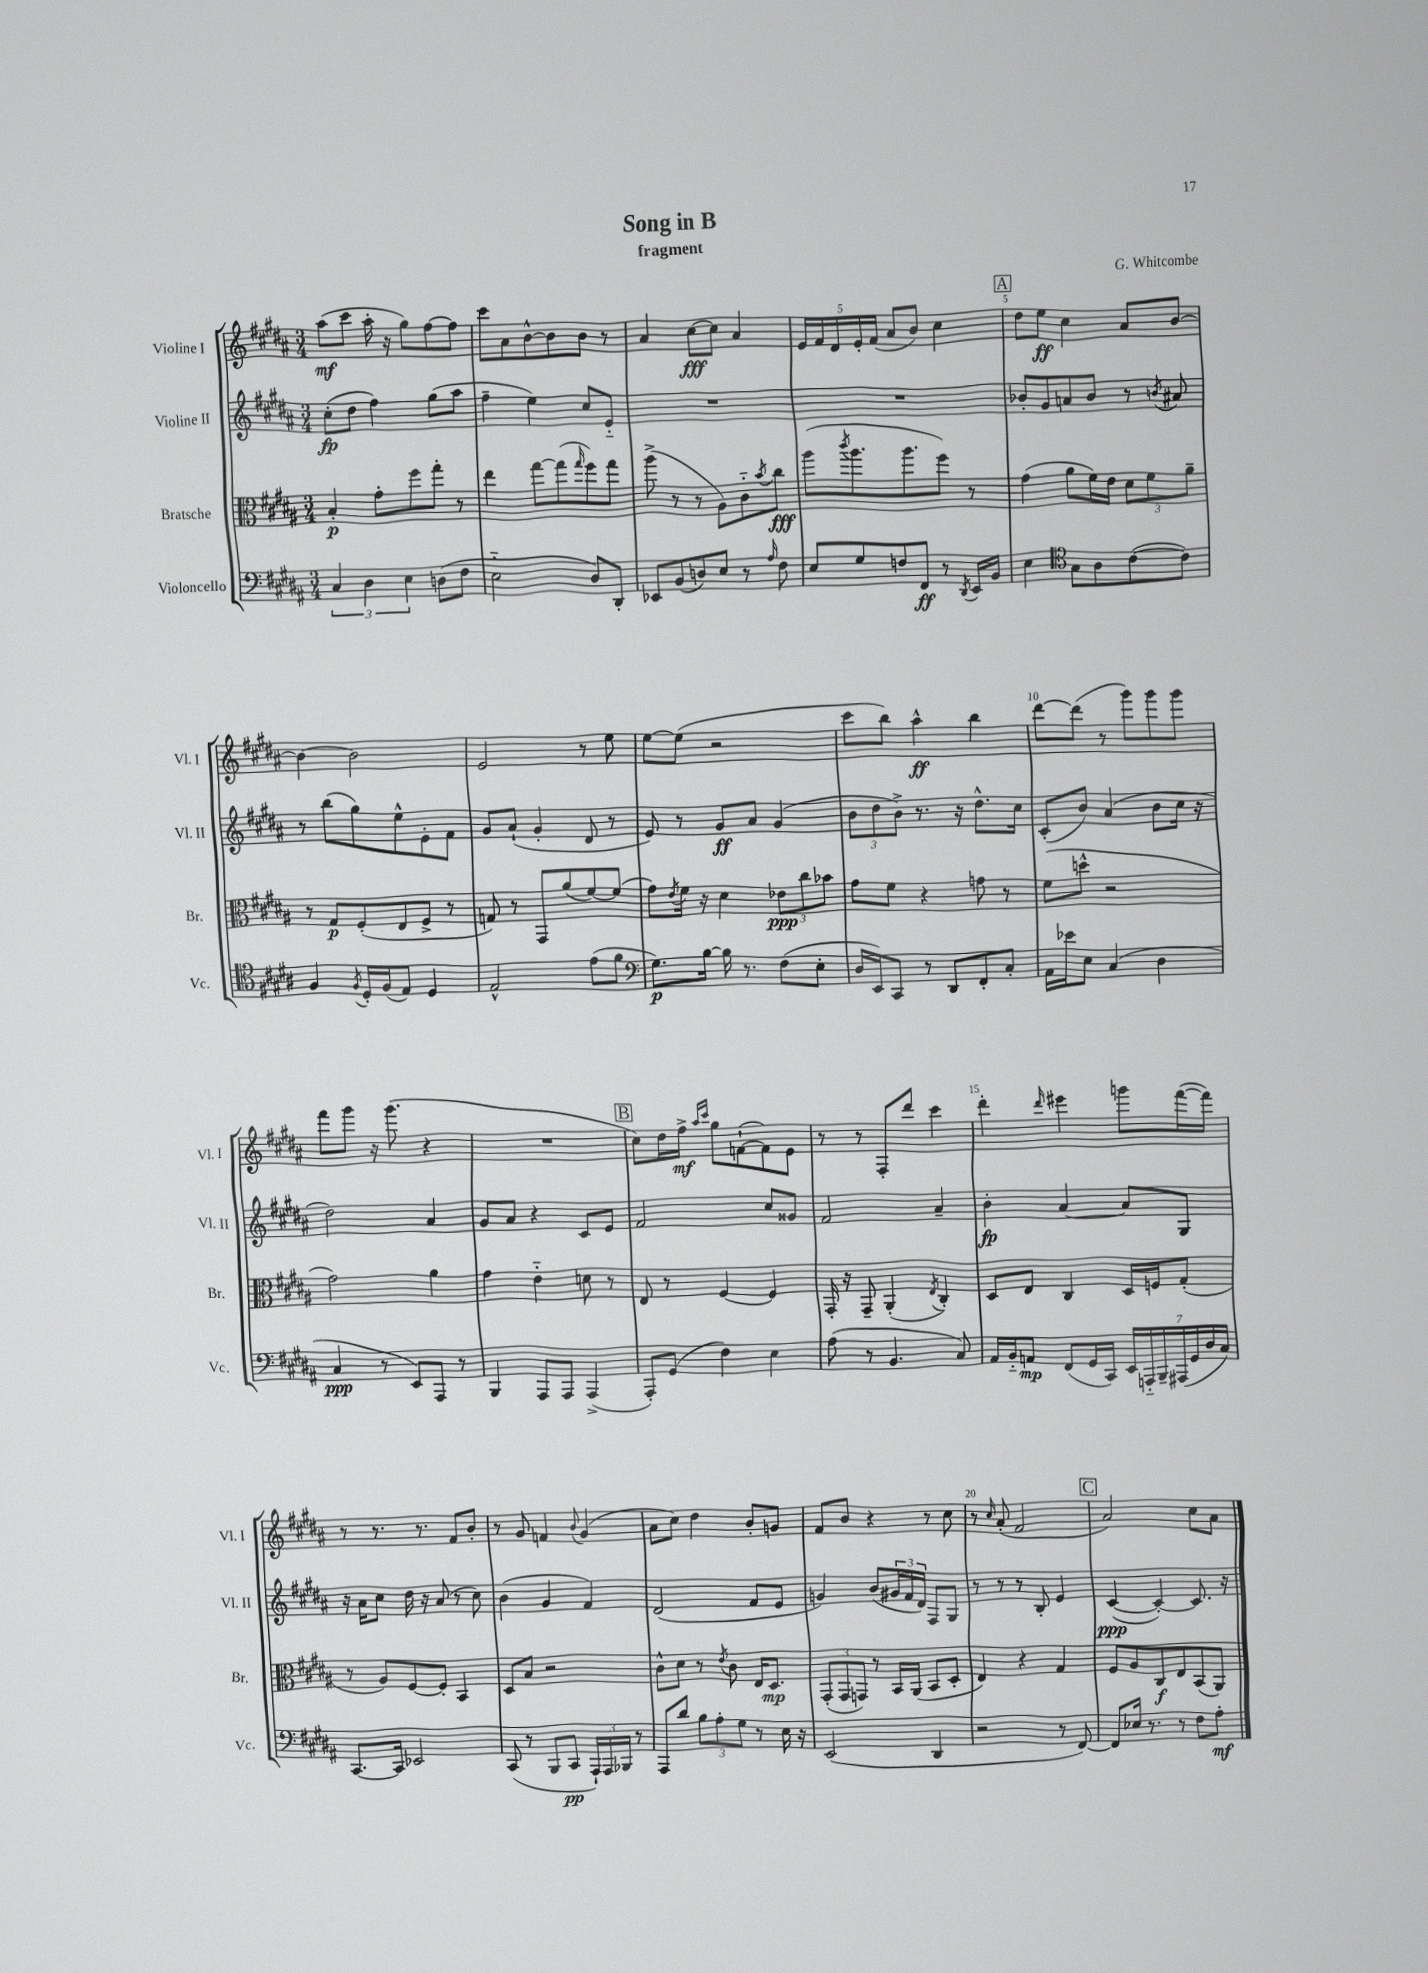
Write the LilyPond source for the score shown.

\header { title = "Song in B" composer = "G. Whitcombe" subtitle = "fragment" }
<<
\new StaffGroup <<
\new Staff = "s0" \with { instrumentName = "Violine I" shortInstrumentName = "Vl. I" } {
    \clef treble \key b \major \numericTimeSignature \time 3/4
    ais''8\mf( cis'''8 ais''16-. r16 gis''8) fis''8~ fis''8 |
    cis'''8 ais'8 b'8~-^ b'8 b'8 r8 |
    ais'4 cis''8~\fff cis''8 ais'4 |
    \tuplet 5/4 { e'16 fis'16 dis'16 e'16-. fis'16( } ais'8 b'8) cis''4 |
    \mark \markup { \box "A" } dis''8 e''8\ff cis''4 ais'8 b'8~ |
    b'4~ b'2 |
    e'2 r8 e''8 |
    e''8~ e''8( r2 |
    cis'''8 b''8) ais''4-^\ff b''4 |
    dis'''8~ dis'''8( r8 gis'''8) gis'''8 gis'''8 |
    fis'''8 gis'''8 r16 gis'''8.( r4 |
    R2. |
    \mark \markup { \box "B" } cis''8) dis''16 fis''16->\mf \grace { ais''16 cis'''16 } gis''8 f'8~-!( f'8) e'8 |
    r8 r8 fis8-. dis'''8 cis'''4 |
    dis'''4-. \grace { dis'''16 } eis'''4 g'''8 fis'''16~( fis'''16) |
    r8 r8. r8. fis'8 b'8-. |
    r8 gis'8 f'4 \appoggiatura { b'8 } gis'4( |
    ais'8 cis''8) dis''4 b'8-. g'8 |
    fis'8 b'8 r4 r8 cis''8 |
    r8 \grace { cis''16 } ais'8-.( fis'2 |
    \mark \markup { \box "C" } ais'2) cis''8 ais'8 \bar "|." |
}
\new Staff = "s1" \with { instrumentName = "Violine II" shortInstrumentName = "Vl. II" } {
    \clef treble \key b \major \numericTimeSignature \time 3/4
    cis''8-.\fp( dis''8 fis''4) gis''8( ais''8 |
    fis''4-- e''4) cis''8 e'8-_ |
    R2. |
    R2. |
    \mark \markup { \box "A" } bes'8-. gis'8 a'8 bes'8 r8 \acciaccatura { b'8 } ais'8 |
    r8 b''8( gis''8) e''8-^ e'8-. fis'8 |
    gis'8 ais'8-!( gis'4-. dis'8 r8 |
    e'8) r8 gis'8\ff ais'8 gis'4( |
    \tuplet 3/2 { b'8 dis''8 b'8->) } r8. r16 dis''8.-^ cis''16 |
    cis'8-.( b'8) ais'4( b'8 cis''16 r16 |
    dis''2) ais'4 |
    gis'8 ais'8 r4 cis'8 e'8 |
    \mark \markup { \box "B" } fis'2 cis''8 gisis'8 |
    fis'2 ais'4-- |
    b'4-.\fp ais'4~ ais'8 gis8 |
    r16 ais'16 cis''8 dis''16 r16 ais'8( r8 cis''8) |
    b'4( gis'4 fis'4) |
    dis'2( fis'8 e'8 |
    g'4) b'8( \tuplet 3/2 { gis'16 fis'16 dis'16) } fis8 gis8 |
    r8 r8 r8 b8-. e'4 |
    \mark \markup { \box "C" } cis'4~\ppp( cis'4~-.) cis'8. r16 \bar "|." |
}
\new Staff = "s2" \with { instrumentName = "Bratsche" shortInstrumentName = "Br." } {
    \clef alto \key b \major \numericTimeSignature \time 3/4
    b4-.\p gis'8-. fis''8 gis''8-. r8 |
    e''4 gis''8~ gis''8( \grace { gis''16 } fis''8) gis''8 |
    ais''8->( r8 r8 ais8) cis'8-_ \acciaccatura { b'8 } cis''8\fff |
    ais''8( \acciaccatura { cis'''8 } ais''8. ais''8. fis''8) r8 |
    \mark \markup { \box "A" } gis'4( ais'8 fis'16) e'16 \tuplet 3/2 { dis'8 fis'8 ais'8-- } |
    r8 gis8\p fis8-.( e8 fis8-> r8 |
    g8) r8 gis,8 ais'8( fis'8~) fis'8( |
    gis'8) \acciaccatura { e'8 } fis'16 r16 dis'4 \tuplet 3/2 { ees'8\ppp cis''8 bes'8 } |
    gis'8 fis'8 r4 g'8 r8 |
    fis'8( d''8-^ r2 |
    gis'2) ais'4 |
    gis'4 e'4-_ d'8 r8 |
    \mark \markup { \box "B" } e8 r8 fis4~ fis4 |
    gis,16-. r16 gis,8-- ais,4-.( \acciaccatura { e8 } cis4-.) |
    dis8 e8 cis4 dis16 f16 gis8-.( |
    r8 ais8) fis8~ fis8-. b,4 |
    dis8 b8 r2 |
    cis'8-^ dis'8 r8 \acciaccatura { e'8 } cis'8 e16 dis8.\mp |
    \tuplet 3/2 { gis,8-.( gis,8 g,8) } r8 b,16 ais,16( b,8 dis8-. |
    e4) r4 gis4 |
    \mark \markup { \box "C" } fis8 ais8 cis8\f e8 b,8( ais,8) \bar "|." |
}
\new Staff = "s3" \with { instrumentName = "Violoncello" shortInstrumentName = "Vc." } {
    \clef bass \key b \major \numericTimeSignature \time 3/4
    \tuplet 3/2 { cis4 dis4 e4 } d8( fis8 |
    e2-_ dis8) dis,8-. |
    ees,8 b,8( d8) e8 r8 \grace { ais16 } fis8 |
    e8 gis8 f8 fis,8\ff r8 \acciaccatura { dis,8 } e,16 b,16 |
    \mark \markup { \box "A" } e4 \clef tenor gis8 ais8 cis'8~( cis'8) |
    fis4 \acciaccatura { fis8 } dis16-. fis16( e8) dis4 |
    e2-^ e'8( fis'8 |
    \clef bass gis8.\p) b16~ b16 r8. fis8( e8-. |
    dis16 e,16) cis,8 r8 dis,8 fis,8-. cis8-. |
    ais,16 ees'16 e8 cis4( dis4 |
    cis4\ppp r8 e,8) ais,,8 r8 |
    b,,4 ais,,8 ais,,8 ais,,4->( |
    \mark \markup { \box "B" } ais,,8-.) gis,8( fis4) e4 |
    ais8( r8 b,4. cis8) |
    ais,16 b,16-_ a,8\mp fis,8( gis,16 cis,16) \tuplet 7/4 { e,16 a,,16-_ b,,16-- ais,,16( gis,16 dis16 cis16) } |
    cis,8.~ cis,16 ees,2 |
    cis,8( r8 b,,8 cis,8\pp \tuplet 3/2 { ais,,16-!) ais,,16 bes,,16 } r8 |
    ais,,8 dis'8 \tuplet 3/2 { b8 ais8-. gis8 } r8 e16 r16 |
    e,2( dis,4 |
    r2 r8 fis,8~) |
    \mark \markup { \box "C" } fis,8 ees16 r8. r8 fis8 ais8-.\mf \bar "|." |
}
>>
>>
\layout { \context { \Score \override BarNumber.break-visibility = ##(#f #t #t) barNumberVisibility = #(every-nth-bar-number-visible 5) } }
